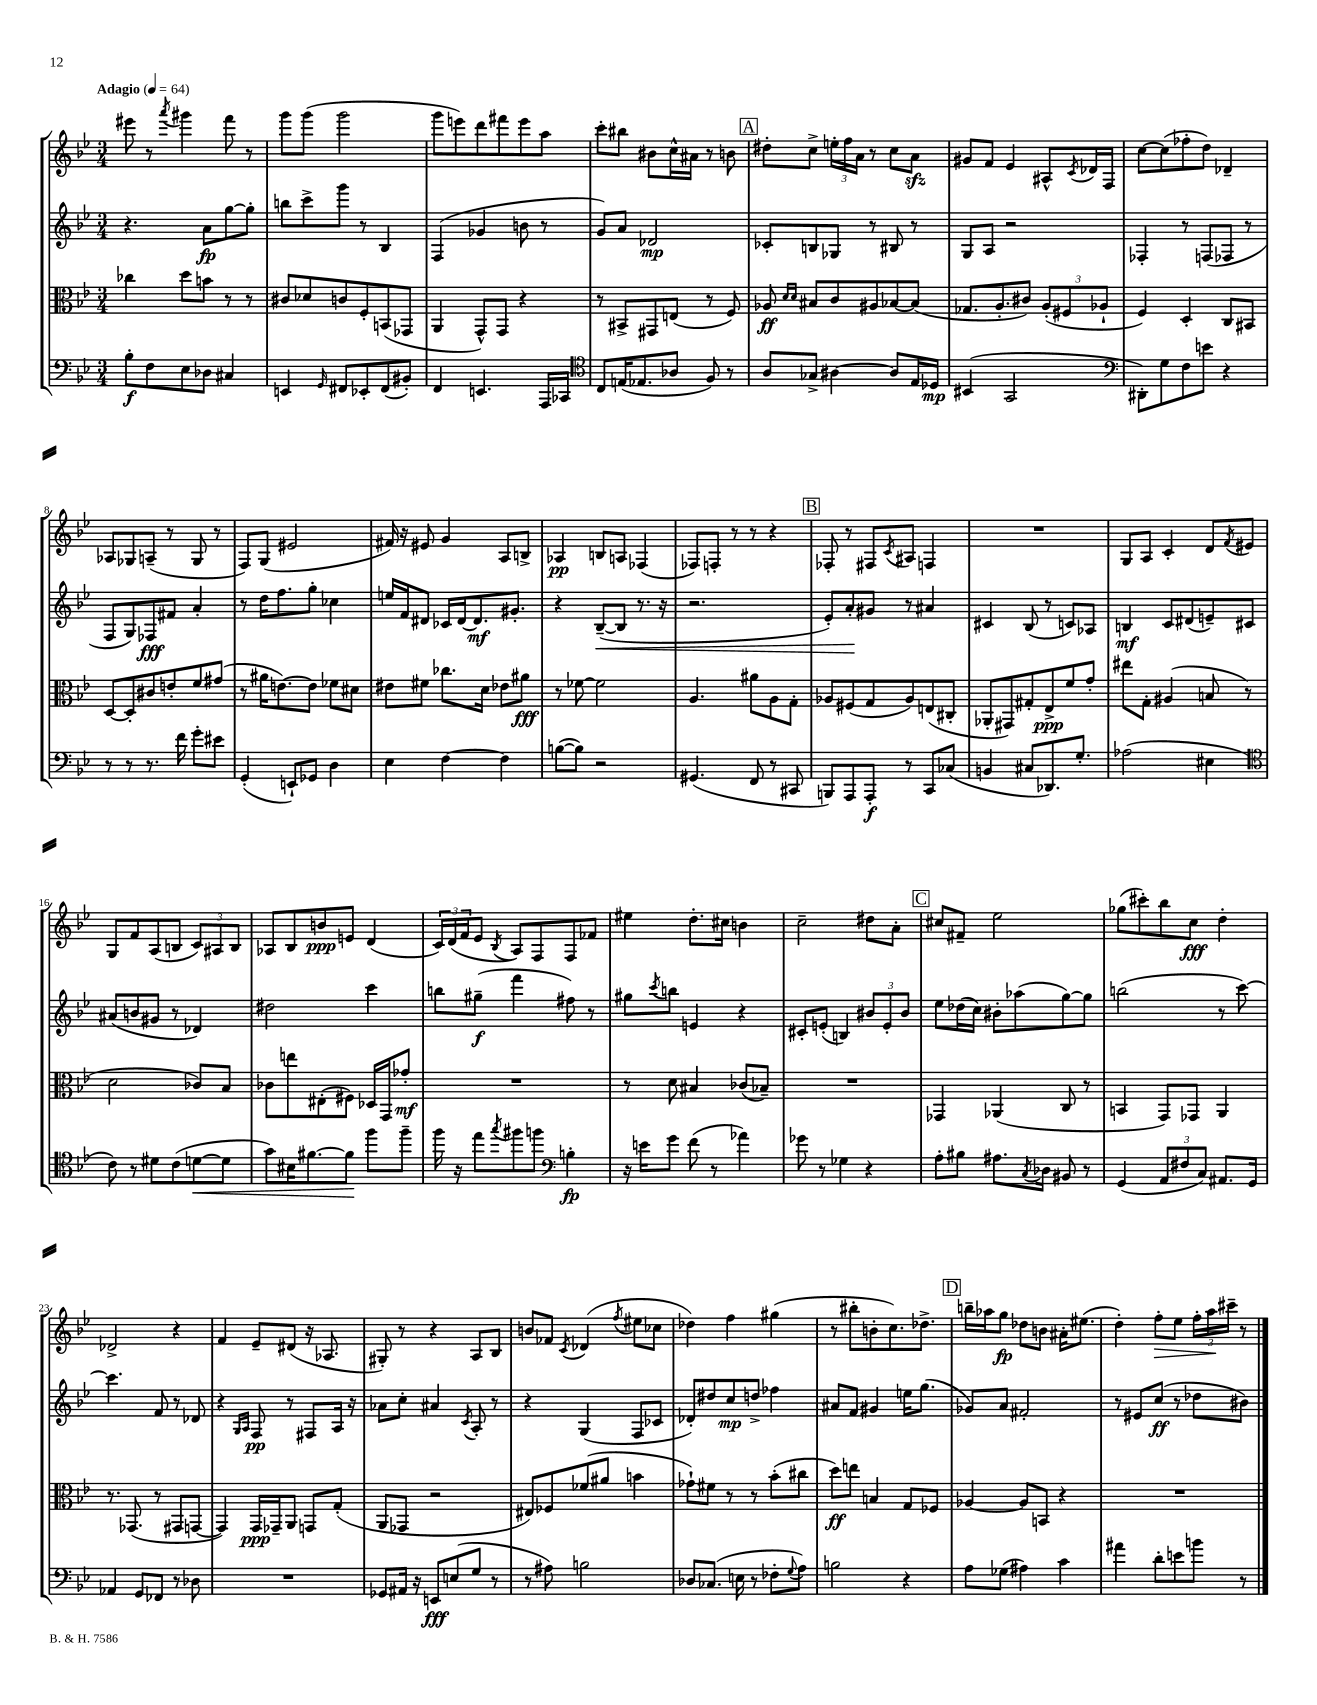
<<
\new StaffGroup <<
\new Staff = "s0" {
    \clef treble \key bes \major \numericTimeSignature \time 3/4 \tempo "Adagio" 4 = 64
    eis'''8 r8 \acciaccatura { a'''8 } gis'''4 f'''8 r8 |
    g'''8 g'''8( g'''2 |
    g'''8 e'''8) d'''8 fis'''8 e'''8 a''8 |
    c'''8-. bis''8 bis'8 c''16-^ ais'16 r8 b'8 |
    \mark \markup { \box "A" } dis''8-. c''8-> \tuplet 3/2 { e''16-. f''16 a'16 } r8 c''8 a'8\sfz |
    gis'8 f'8 ees'4 ais8-^ \acciaccatura { c'8 } des'16 f16 |
    c''8~ c''8( fes''8-. d''8) des'4-- |
    aes8 ges8 a8--( r8 ges8 r8 |
    f8) g8( eis'2 |
    fis'16) r16 eis'8 g'4 a8 b8-> |
    aes4\pp b8 a8 fes4( |
    fes8) f8-. r8 r8 r4 |
    \mark \markup { \box "B" } fes8-. r8 fis8 \acciaccatura { c'8 } ais8 f4 |
    R2. |
    g8 a8 c'4-. d'8 \acciaccatura { f'8 } eis'8 |
    g8 f'8 a8( b8 \tuplet 3/2 { c'8) ais8 b8 } |
    aes8 bes8 b'8\ppp e'8 d'4( |
    \tuplet 3/2 { c'16) d'16( f'16 } ees'8 \acciaccatura { bes8 } a8) f8 f8 fes'8 |
    eis''4 d''8.-. cis''16 b'4 |
    c''2-- dis''8 a'8-. |
    \mark \markup { \box "C" } cis''8 fis'8-- ees''2 |
    ges''8( cis'''8-.) bes''8 c''8\fff d''4-. |
    des'2-> r4 |
    f'4 ees'8-- dis'8( r16 aes8. |
    gis8-.) r8 r4 a8 bes8 |
    b'8 fes'8 \acciaccatura { c'8 } des'4( \acciaccatura { f''8 } eis''8 ces''8 |
    des''4) f''4 gis''4( |
    r8 bis''8-. b'8-. c''8.) des''8.-> |
    \mark \markup { \box "D" } b''16-- aes''16 g''8\fp des''8 b'8 ais'16-. eis''8.( |
    d''4-.) f''8-.\> ees''8 \tuplet 3/2 { f''16-. a''16\! cis'''16-- } r8 \bar "|." |
}
\new Staff = "s1" {
    \clef treble \key bes \major \numericTimeSignature \time 3/4
    r4. a'8\fp g''8~ g''8-. |
    b''8 c'''8-> g'''8 r8 bes4 |
    f4( ges'4 b'8 r8 |
    g'8) a'8 des'2\mp |
    \mark \markup { \box "A" } ces'8-. b8 ges8 r8 bis8 r8 |
    g8 a8 r2 |
    fes4-. r8 f8( fes8 r8 |
    f8 g8) fes8\fff fis'8 a'4-. |
    r8 d''16 f''8. g''8-. ces''4 |
    e''16 f'16 dis'8 ces'16 dis'16~ dis'8.\mf gis'8.-. |
    r4 bes8~--\<( bes8 r8. r16 |
    r2. |
    \mark \markup { \box "B" } ees'8-.) a'8-.\! gis'8 r8 ais'4 |
    cis'4 bes8( r8 c'8) aes8 |
    b4\mf c'8 dis'8( e'8--) cis'8 |
    ais'8( b'8 gis'8 r8 des'4) |
    dis''2 c'''4 |
    b''8 gis''8--\f( f'''4 fis''8) r8 |
    gis''8 \acciaccatura { c'''8 } b''8 e'4 r4 |
    cis'8-. e'8-.( b4) \tuplet 3/2 { bis'8 e'8-. bis'8 } |
    \mark \markup { \box "C" } ees''8 des''16( c''16) bis'8-. aes''8( g''8~) g''8 |
    b''2( r8 c'''8~) |
    c'''4. f'8 r8 des'8 |
    r4 \grace { g16 a16 } f8\pp r8 fis8 a16 r16 |
    aes'8 c''8-. ais'4 \acciaccatura { c'8 } a8-. r8 |
    r4 g4( f8 ces'8 |
    des'8-.) dis''8 c''8\mp d''8-> fes''4 |
    ais'8 f'8 gis'4 e''16 g''8.( |
    \mark \markup { \box "D" } ges'8) a'8 fis'2-. |
    r8 eis'8 c''8\ff( r8 des''8 bis'8) \bar "|." |
}
\new Staff = "s2" {
    \clef alto \key bes \major \numericTimeSignature \time 3/4
    ces''4 d''8 b'8 r8 r8 |
    cis'8 des'8 c'8 f8-. b,8( ges,8 |
    a,4 g,8-^) g,8 r4 |
    r8 bis,8-> gis,8 e8( r8 f8) |
    \mark \markup { \box "A" } aes8\ff \grace { d'16 d'16 } bis8 c'8 ais8 bes8~ bes8( |
    ges8. a8.-. cis'8) \tuplet 3/2 { a8-.( fis8 aes8-! } |
    f4) d4-. c8 bis,8 |
    d8~ d8-. cis'8 e'8-. f'8 gis'8( |
    r8 ais'16 e'8.~) e'8 fes'8 dis'8 |
    eis'8 fis'8 ces''8. d'16 ees'8 ais'8\fff |
    r8 fes'8~ fes'2 |
    a4. ais'8 a8 g8-. |
    \mark \markup { \box "B" } aes8 fis8( g8 aes8) e8( cis8-. |
    aes,8-. gis,8) gis8-. ees8->\ppp f'8 g'8-. |
    eis''8 g8-. ais4( b8 r8 |
    d'2 ces'8) bes8 |
    ces'8 e''8 eis8-.( fis8) des16 g,16 ges'8-.\mf |
    R2. |
    r8 d'8 bis4 ces'8( bes8--) |
    R2. |
    \mark \markup { \box "C" } ges,4 aes,4( c8 r8 |
    b,4 g,8) ges,8 a,4 |
    r8. ges,8.( r8 gis,8 g,8~ |
    g,4) g,16\ppp ges,16-- a,8 g,8 g8-.( |
    a,8 ges,8 r2 |
    eis8) fes8 fes'8( ais'8 b'4 |
    ges'8-!) fis'8 r8 r8 bes'8-.( cis''8 |
    d''8\ff) e''8 b4 g8 fes8 |
    \mark \markup { \box "D" } aes4~ aes8 b,8 r4 |
    R2. \bar "|." |
}
\new Staff = "s3" {
    \clef bass \key bes \major \numericTimeSignature \time 3/4
    bes8-.\f f8 ees8 des8 cis4 |
    e,4 \grace { g,16 } fis,8 ees,8-. fis,8( bis,8-.) |
    f,4 e,4. a,,16 ces,16 |
    \clef tenor c8 e16( ees8. aes8 f8) r8 |
    \mark \markup { \box "A" } a8 ges8-> ais4~ ais8 ees16 des16\mp |
    bis,4( g,2 |
    \clef bass dis,8-.) g8 f8 e'8 r4 |
    r8 r8 r8. f'16 g'8-. eis'8 |
    g,4-.( e,8-!) ges,8 d4 |
    ees4 f4~ f4 |
    b8~( b8) r2 |
    gis,4.( f,8 r8 cis,8 |
    \mark \markup { \box "B" } b,,8) a,,8 a,,8-.\f r8 c,8 ces8( |
    b,4 cis8 des,8.) g8.-. |
    aes2( eis4 |
    \clef tenor c'8) r8 dis'8 c'8( d'8~\< d'8 |
    g'8) bis16 fis'8.~ fis'8\! f''8 f''8-- |
    f''16 r16 ees''8 \acciaccatura { g''8 } fis''8 f''8 \clef bass b4-.\fp |
    r16 e'16 g'8 f'8( r8 aes'4) |
    ges'8 r8 ges4 r4 |
    \mark \markup { \box "C" } a8-. bis8 ais8. \acciaccatura { c8 } des16 bis,8 r8 |
    g,4( \tuplet 3/2 { a,8 fis8 c8) } ais,8. g,16 |
    aes,4 g,8 fes,8 r8 des8 |
    R2. |
    ges,8 ais,16 r16 e,8\fff e8( g8 r8 |
    r8 ais8) b2 |
    des8 ces8.( e16 r8 fes8-. \appoggiatura { g8 } a8) |
    b2 r4 |
    \mark \markup { \box "D" } a8 ges8( ais4) c'4 |
    ais'4 d'8-. e'8 b'8 r8 \bar "|." |
}
>>
>>
